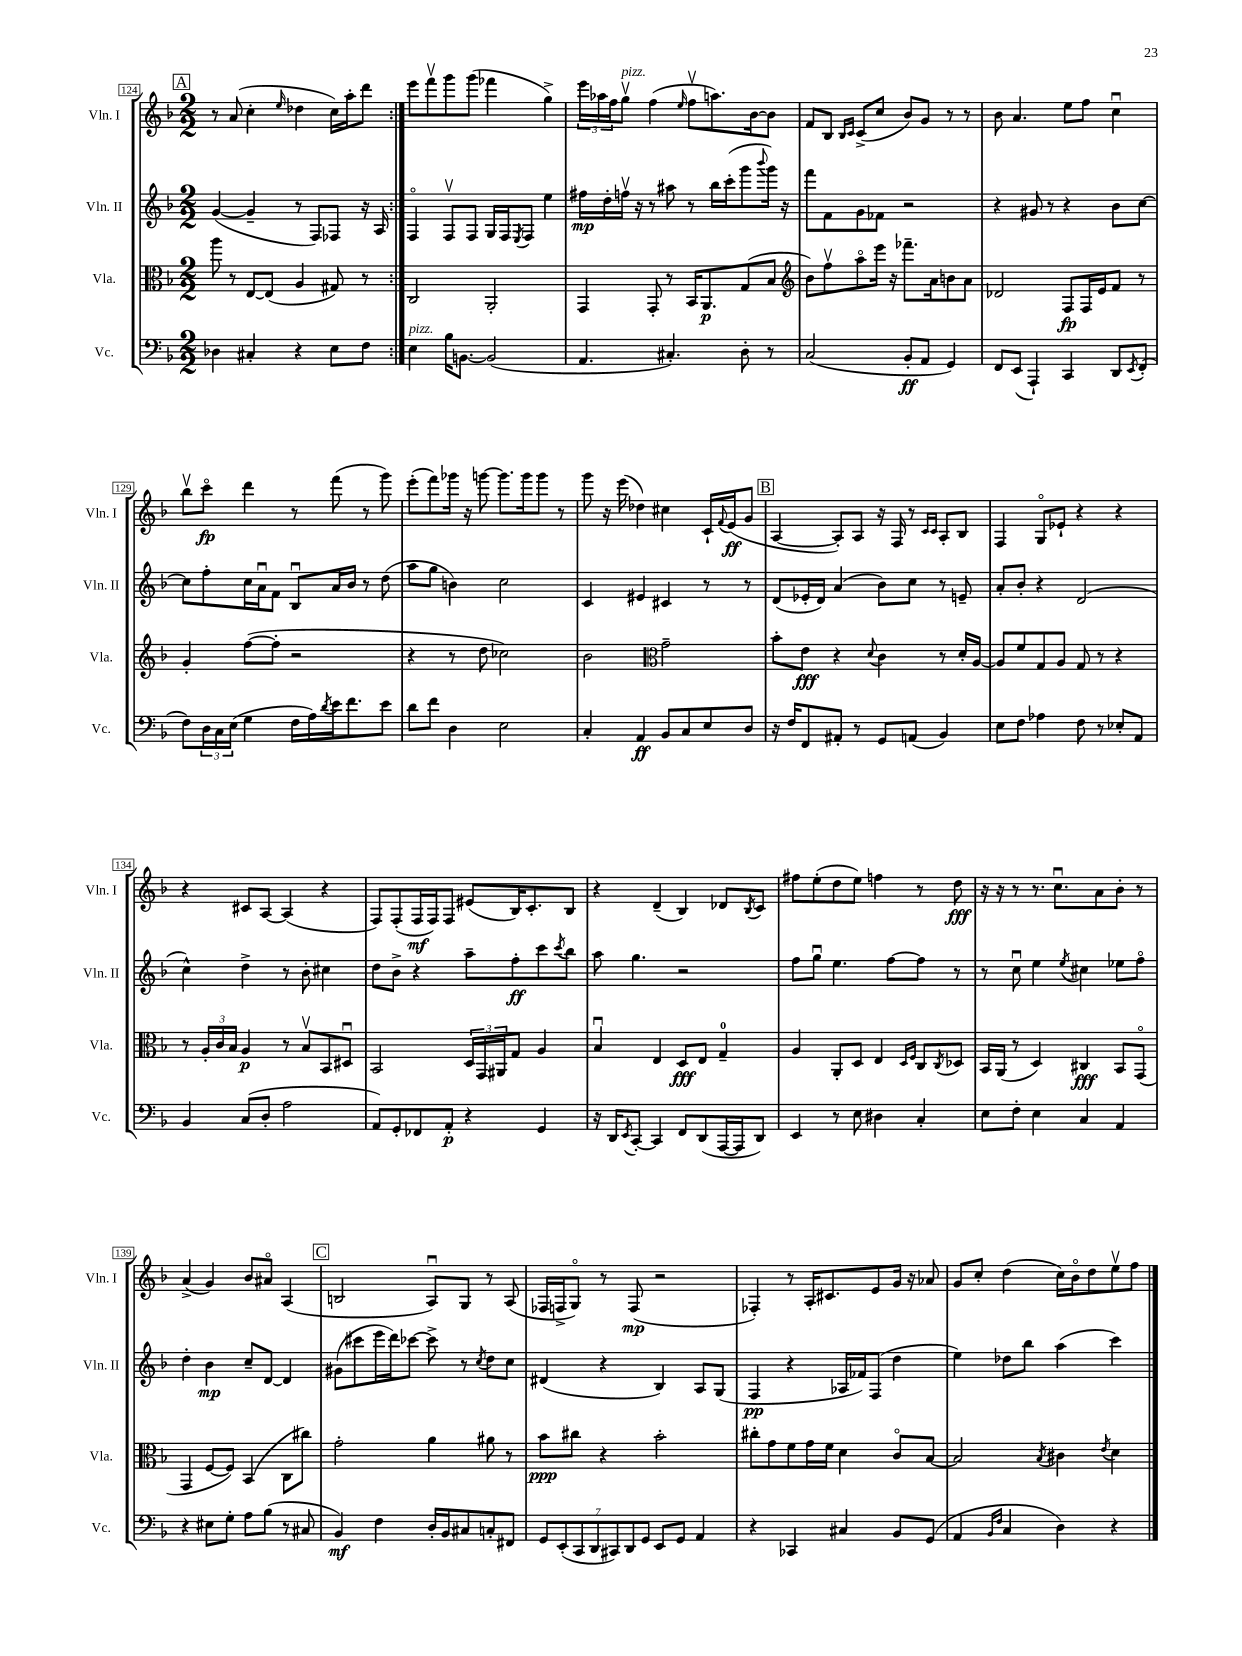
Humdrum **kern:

**kern	**dynam	**kern	**dynam	**kern	**dynam	**kern	**dynam
*part4	*part4	*part3	*part3	*part2	*part2	*part1	*part1
*staff4	*staff4	*staff3	*staff3	*staff2	*staff2	*staff1	*staff1
*I"Vc.	*	*I"Vla.	*	*I"Vln. II	*	*I"Vln. I	*
*I'Vc.	*	*I'Vla.	*	*I'Vln. II	*	*I'Vln. I	*
*clefF4	*	*clefC3	*	*clefG2	*	*clefG2	*
*k[b-]	*	*k[b-]	*	*k[b-]	*	*k[b-]	*
*M2/2	*	*M2/2	*	*M2/2	*	*M2/2	*
!!LO:REH:place=s1:t=A
=124	=124	=124	=124	=124	=124	=124	=124
4D-X\	.	8aa\	.	([4g/	.	8r	.
.	.	8r	.	.	.	(8a/	.
4C#X'/	.	[8E/L	.	4g~/]	.	4cc'\	.
.	.	(8E/J]	.	.	.	.	.
.	.	.	.	.	.	16qqee/	.
4r	.	4A/	.	8r	.	4dd-X\	.
.	.	.	.	8F/L)	.	.	.
8E\L	.	8G#X/)	.	8F-X/J	.	16cc\LL)	.
.	.	.	.	.	.	16aa'\J	.
8F\J	.	8r	.	16r	.	8ddd\J	.
.	.	.	.	16A/	.	.	.
=125:|!	=125:|!	=125:|!	=125:|!	=125:|!	=125:|!	=125:|!	=125:|!
!LO:TX:a:i:t=pizz.	!	!	!	!	!	!	!
4E\	.	2C/	.	4F/	.	8eee\L	.
.	.	.	.	.	.	8fffv\	.
16B-\KL	.	.	.	8Fv/L	.	8ggg\	.
[8.BBn\J	.	.	.	.	.	.	.
.	.	.	.	8F/J	.	(8ggg\J	.
(2BB/]	.	2AA'/	.	16G/LL	.	4fff-X\	.
.	.	.	.	16F/J	.	.	.
.	.	.	.	8qE/	.	.	.
.	.	.	.	8F/J	.	.	.
.	.	.	.	4ee\	.	4gg^\)	.
=126	=126	=126	=126	=126	=126	=126	=126
4.AA/	.	4GG/	.	16ff#X\LL	mp	24eee\LL	.
.	.	.	.	.	.	24aa-X\	.
.	.	.	.	16dd'\	.	.	.
.	.	.	.	.	.	24ff\J	.
!	!	!	!	!	!	!LO:TX:a:i:t=pizz.	!
.	.	.	.	16ffnv\JJ	.	8ggv\J	.
.	.	.	.	16r	.	.	.
.	.	8GG'/	.	8r	.	(4ff\	.
4.C#X'/)	.	8r	.	8aa#X\	.	.	.
.	.	.	.	.	.	16qqee/	.
.	.	16BB-/KL	.	8r	.	8ffv\L	.
.	.	8.AA/	p	.	.	.	.
.	.	.	.	16bb-\LL	.	8.aan\)	.
.	.	.	.	(16ccc'\J	.	.	.
8D'\	.	(8G/	.	8ggg\	.	.	.
.	.	.	.	.	.	[16b-\k	.
.	.	.	.	8qqbbb-/	.	.	.
8r	.	8B-/J	.	16ggg\Jk)	.	8b-\J]	.
.	.	.	.	16r	.	.	.
=127	=127	=127	=127	=127	=127	=127	=127
*	*	*clefG2	*	*	*	*	*
(2C/	.	8b-\L)	.	8fff\L	.	8f/L	.
.	.	8ffv\	.	8f\	.	8B-/J	.
.	.	.	.	.	.	16qqB-/LL	.
.	.	.	.	.	.	16qqc/JJ	.
.	.	8aa\	.	8g\	.	(8c^/L	.
.	.	16eee\Jk	.	8f-X\J	.	8cc/J	.
.	.	16r	.	.	.	.	.
8BB-'/L	ff	8.fff-X~\L	.	2r	.	8b-/L)	.
8AA/J	.	.	.	.	.	8g/J	.
.	.	16a\k	.	.	.	.	.
4GG/)	.	8bn\	.	.	.	8r	.
.	.	8a\J	.	.	.	8r	.
=128	=128	=128	=128	=128	=128	=128	=128
8FF/L	.	2d-X/	.	4r	.	8b-\	.
(8EE/J	.	.	.	.	.	4.a/	.
4AAA`/)	.	.	.	8g#X/	.	.	.
.	.	.	.	8r	.	.	.
4CC/	.	8F/L	fp	4r	.	8ee\L	.
.	.	16F/L	.	.	.	8ff\J	.
.	.	16e/J	.	.	.	.	.
8DD/L	.	8f/J	.	8b-\L	.	4ccu\	.
8qEE/	.	.	.	.	.	.	.
(8FF'/J	.	8r	.	[8cc\J	.	.	.
!!LO:LB:g=z
=129	=129	=129	=129	=129	=129	=129	=129
8F\L)	.	4g'/	.	8cc\L]	.	8bb-v\L	.
24D\L	.	.	.	8ff'\	.	8ccc\J	fp
24C\	.	.	.	.	.	.	.
(24E\JJ	.	.	.	.	.	.	.
4G\	.	([8ff\L	.	16cc\L	.	4ddd\	.
.	.	.	.	16au\J	.	.	.
.	.	8ff'\J]	.	8f\J	.	.	.
16F\LL	.	2r	.	8B-u/L	.	8r	.
16A\)	.	.	.	.	.	.	.
8qd/	.	.	.	.	.	.	.
16e\J	.	.	.	16a/L	.	(8fff\	.
8.f\	.	.	.	16b-/JJ	.	.	.
.	.	.	.	8r	.	8r	.
8e\J	.	.	.	(8dd\	.	8ggg\)	.
=130	=130	=130	=130	=130	=130	=130	=130
8d\L	.	4r	.	8aa\L	.	(8eee'\L	.
8f\J	.	.	.	8gg\J	.	8fff\)	.
4D\	.	8r	.	4bn\)	.	16ggg-X\Jk	.
.	.	.	.	.	.	16r	.
.	.	8dd\	.	.	.	[8gggn\	.
2E\	.	2cc-X\)	.	2cc\	.	8.ggg\L]	.
.	.	.	.	.	.	16ggg\k	.
.	.	.	.	.	.	8ggg\J	.
.	.	.	.	.	.	8r	.
=131	=131	=131	=131	=131	=131	=131	=131
4C'/	.	2b-\	.	4c/	.	8ggg\	.
.	.	.	.	.	.	16r	.
.	.	.	.	.	.	(16eee\	.
4AA/	ff	.	.	4e#X/	.	4dd-X\)	.
*	*	*clefC3	*	*	*	*	*
8BB-/L	.	2g~\	.	4c#X/	.	4cc#X\	.
8C/	.	.	.	.	.	.	.
8E/	.	.	.	8r	.	16c`/LL	.
.	.	.	.	.	.	8qqf/	.
.	.	.	.	.	.	(16e/J	ff
8D/J	.	.	.	8r	.	8g/J	.
!!LO:REH:place=s1:t=B
=132	=132	=132	=132	=132	=132	=132	=132
16r	.	8b-'\L	.	(8d/L	.	[4A/	.
16F/KL	.	.	.	.	.	.	.
8FF/	.	8e\J	fff	16e-X'/L	.	.	.
.	.	.	.	16d/JJ)	.	.	.
8AA#X'/J	.	4r	.	(4a/	.	8A'/L])	.
8r	.	.	.	.	.	8A/J	.
.	.	8qqd/	.	.	.	.	.
8GG/L	.	4c\	.	8b-\L)	.	16r	.
.	.	.	.	.	.	16F/	.
(8AAn/J	.	.	.	8cc\J	.	8r	.
.	.	.	.	.	.	16qqc/LL	.
.	.	.	.	.	.	16qqc/JJ	.
4BB-/)	.	8r	.	8r	.	8A'/L	.
.	.	16d'/LL	.	8en~/	.	8B-/J	.
.	.	[16A/JJ	.	.	.	.	.
=133	=133	=133	=133	=133	=133	=133	=133
8E\L	.	8A/L]	.	8a'/L	.	4F/	.
8F\J	.	8f/	.	8b-'/J	.	.	.
4A-X\	.	8G/	.	4r	.	8G/L	.
.	.	8A/J	.	.	.	8e-X`/J	.
8F\	.	8G/	.	(2d/	.	4r	.
8r	.	8r	.	.	.	.	.
8E-X'/L	.	4r	.	.	.	4r	.
8AA/J	.	.	.	.	.	.	.
!!LO:LB:g=z
=134	=134	=134	=134	=134	=134	=134	=134
4BB-/	.	8r	.	4cc^^\)	.	4r	.
.	.	24A'/LL	.	.	.	.	.
.	.	24c/	.	.	.	.	.
.	.	24B-/JJ	.	.	.	.	.
(8C/L	.	4A/	p	4dd^\	.	8c#X/L	.
8D'/J	.	.	.	.	.	[8A/J	.
2A\	.	8r	.	8r	.	(4A/]	.
.	.	8B-v/L	.	8b-'\	.	.	.
.	.	8BB-/	.	4cc#X\	.	4r	.
.	.	8D#Xu/J	.	.	.	.	.
=135	=135	=135	=135	=135	=135	=135	=135
8AA/L)	.	2BB-/	.	8dd\L	.	8F/L)	.
8GG'/	.	.	.	8b-^\J	.	(8F'/	.
8FF-X/	.	.	.	4r	.	16F/L	mf
.	.	.	.	.	.	16F/J)	.
8AA'/J	p	.	.	.	.	8F/J	.
4r	.	24D/LL	.	8aa~\L	.	(8e#X/L	.
.	.	24GG/	.	.	.	.	.
.	.	24AA#X/J	.	.	.	.	.
.	.	8G/J	.	8ff'\	ff	16B-/K)	.
.	.	.	.	.	.	8.c'/	.
4GG/	.	4A/	.	8ccc\	.	.	.
.	.	.	.	8qccc/	.	.	.
.	.	.	.	8bb-\J	.	8B-/J	.
=136	=136	=136	=136	=136	=136	=136	=136
16r	.	4B-u/	.	8aa\	.	4r	.
16DD/KL	.	.	.	.	.	.	.
8qEE/	.	.	.	.	.	.	.
[8CC'/J	.	.	.	4.gg\	.	.	.
4CC/]	.	4E/	.	.	.	(4d~/	.
8FF/L	.	8D/L	fff	2r	.	4B-/)	.
(8DD/	.	8E/J	.	.	.	.	.
[16AAA/L	.	4G~/	.	.	.	8d-X/L	.
16AAA/J]	.	.	.	.	.	.	.
.	.	.	.	.	.	8qB-/	.
8DD/J)	.	.	.	.	.	8c/J	.
=137	=137	=137	=137	=137	=137	=137	=137
4EE/	.	4A/	.	8ff\L	.	8ff#X\L	.
.	.	.	.	8ggu\J	.	(8ee'\	.
8r	.	8AA'/L	.	4.ee\	.	8dd\	.
8E\	.	8D/J	.	.	.	8ee\J)	.
4D#X\	.	4E/	.	.	.	4ffn\	.
.	.	.	.	[8ff\L	.	.	.
.	.	16qqD/LL	.	.	.	.	.
.	.	16qqF/JJ	.	.	.	.	.
4C'/	.	8C/L	.	8ff\J]	.	8r	.
.	.	8qC/	.	.	.	.	.
.	.	8D-X/J	.	8r	.	8dd\	fff
=138	=138	=138	=138	=138	=138	=138	=138
8E\L	.	16BB-/LL	.	8r	.	16r	.
.	.	(16AA/JJ	.	.	.	16r	.
8F'\J	.	8r	.	8ccu\	.	8r	.
4E\	.	4D/)	.	4ee\	.	8.r	.
.	.	.	.	.	.	8.ccu\L	.
.	.	.	.	8qee/	.	.	.
4C/	.	4C#X/	fff	4cc#X\	.	.	.
.	.	.	.	.	.	8a\	.
4AA/	.	8BB-/L	.	8ee-X\L	.	8b-'\J	.
.	.	(8GG/J	.	8ff\J	.	8r	.
!!LO:LB:g=z
=139	=139	=139	=139	=139	=139	=139	=139
4r	.	4GG/	.	4dd'\	.	(4a^/	.
8E#X\L	.	[8F/L	.	4b-\	mp	4g/)	.
8G'\J	.	8F/J])	.	.	.	.	.
8A\L	.	(4BB-/	.	8cc~/L	.	8b-/L	.
(8B-\J	.	.	.	[8d/J	.	8a#X/J	.
8r	.	8C\L	.	4d/]	.	(4A/	.
8C#X/	.	8cc#X\J)	.	.	.	.	.
!!LO:REH:place=s1:t=C
=140	=140	=140	=140	=140	=140	=140	=140
4BB-/)	mf	2g'\	.	(8g#X\L	.	2Bn/	.
.	.	.	.	8ccc#X\	.	.	.
4F\	.	.	.	16eee\L	.	.	.
.	.	.	.	16ddd\J)	.	.	.
.	.	.	.	[8ccc-X\J	.	.	.
16D'/LL	.	4a\	.	8ccc-^\]	.	8Au/L)	.
16BB-/J	.	.	.	.	.	.	.
8C#X/	.	.	.	8r	.	8G/J	.
.	.	.	.	8qcc/	.	.	.
8Cn'/	.	8a#X\	.	8dd\L	.	8r	.
8FF#X/J	.	8r	.	8cc\J	.	(8A/	.
=141	=141	=141	=141	=141	=141	=141	=141
14GG/L	.	8b-\L	ppp	(4d#X/	.	16F-X/LL	.
.	.	.	.	.	.	16Fn^/J	.
(14EE'/	.	.	.	.	.	.	.
.	.	8cc#X\J	.	.	.	8G/J)	.
14CC/	.	.	.	.	.	.	.
14DD/	.	.	.	.	.	.	.
.	.	4r	.	4r	.	8r	.
14CC#X/)	.	.	.	.	.	.	.
14DD/	.	.	.	.	.	.	.
.	.	.	.	.	.	(8F/	mp
14GG/J	.	.	.	.	.	.	.
8EE/L	.	2b-'\	.	4B-/)	.	2r	.
8GG/J	.	.	.	.	.	.	.
4AA/	.	.	.	8A/L	.	.	.
.	.	.	.	(8G/J	.	.	.
=142	=142	=142	=142	=142	=142	=142	=142
4r	.	8cc#X'\L	.	4F/	pp	4F-X'/)	.
.	.	8g\	.	.	.	.	.
4CC-X/	.	8f\	.	4r	.	8r	.
.	.	16g\L	.	.	.	16A'/KL	.
.	.	16f\JJ	.	.	.	8.c#X/	.
4C#X/	.	4d\	.	16A-X/LL	.	.	.
.	.	.	.	16f-X/J)	.	.	.
.	.	.	.	(8F/J	.	8e/	.
8BB-/L	.	8c/L	.	4dd\	.	16g/Jk	.
.	.	.	.	.	.	16r	.
(8GG/J	.	[8B-/J	.	.	.	8a-X/	.
=143	=143	=143	=143	=143	=143	=143	=143
4AA/	.	2B-/]	.	4ee\)	.	8g/L	.
.	.	.	.	.	.	8cc'/J	.
16qqBB-/LL	.	.	.	.	.	.	.
16qqF/JJ	.	.	.	.	.	.	.
4C/	.	.	.	8dd-X\L	.	(4dd\	.
.	.	.	.	8bb-\J	.	.	.
.	.	8qB-/	.	.	.	.	.
4D\)	.	4c#X\	.	(4aa\	.	16cc\LL)	.
.	.	.	.	.	.	16b-\J	.
.	.	.	.	.	.	8dd\	.
.	.	8qe/	.	.	.	.	.
4r	.	4d\	.	4ccc\)	.	8eev\	.
.	.	.	.	.	.	8ff\J	.
==	==	==	==	==	==	==	==
*-	*-	*-	*-	*-	*-	*-	*-
